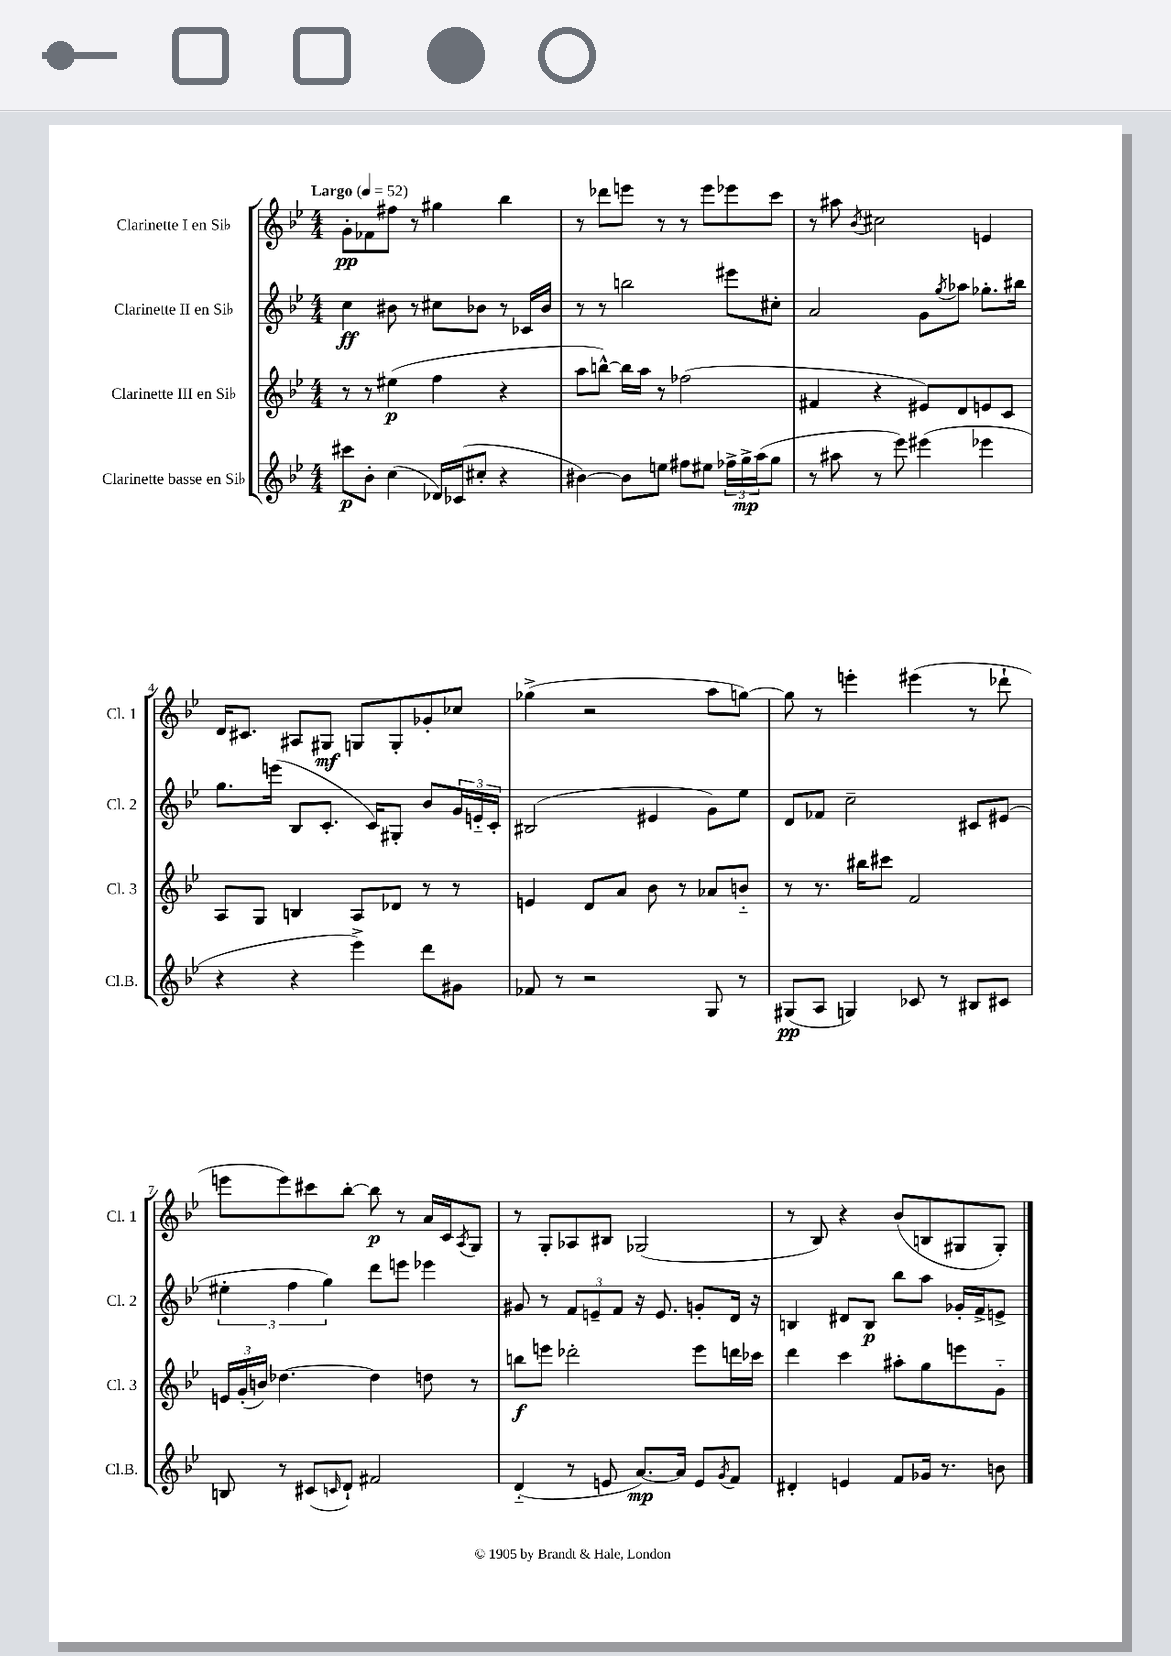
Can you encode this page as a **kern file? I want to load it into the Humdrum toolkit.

**kern	**kern	**kern	**kern
*staff4	*staff3	*staff2	*staff1
*clefG2	*clefG2	*clefG2	*clefG2
*k[b-e-]	*k[b-e-]	*k[b-e-]	*k[b-e-]
*M4/4	*M4/4	*M4/4	*M4/4
*MM52	*MM52	*MM52	*MM52
8ccc#	8r	4cc	8g'
8b-'	8r	.	8f-
(4cc	(4ee#	8b#	8ff#
.	.	8r	8r
16d-)	4ff	8cc#	4gg#
(16c-	.	.	.
8cc#'	.	8b-	.
4r	4r	8r	4bb-
.	.	16c-	.
.	.	16b-	.
=	=	=	=
[4b#)	8aa	8r	8r
.	[8bb^^)	8r	8ddd-
8b#]	16bb]	2bb	8eee
.	16aa	.	.
8ee	8r	.	8r
8ff#	(2ff-	.	8r
8ee#	.	.	8eee
24ff-^	.	8eee#	8eee-
24gg^	.	.	.
(24aa	.	.	.
8gg	.	8cc#'	8ccc
=	=	=	=
8r	4f#	2a	8r
8aa#	.	.	8aa#
.	.	.	8qb-
8r	4r	.	2cc#
8eee-)	.	.	.
(4eee#	8e#)	8g	.
.	.	8qgg	.
.	8d	8aa-	.
4eee-	8e	8.gg-'	4e
.	8c	.	.
.	.	16bb#	.
=	=	=	=
4r	8A	8.gg	16d
.	.	.	8.c#
.	8G	.	.
.	.	(16eee	.
4r	4B	8B-	8A#
.	.	8.c'	8G#
4eee-^)	8A	.	8G
.	.	16c)	.
.	8d-	8G#'	8G'
8ddd	8r	8b-	8g-'
8g#	8r	24g	8cc-
.	.	24e'~	.
.	.	24c'	.
=	=	=	=
8f-	4e	(2B#	(4gg-^
8r	.	.	.
2r	8d	.	2r
.	8a	.	.
.	8b-	4e#	.
.	8r	.	.
8G	8a-	8g)	8aa
8r	8b'~	8ee-	[8gg)
=	=	=	=
(8G#	8r	8d	8gg]
8A	8.r	8f-	8r
4G)	.	2cc~	4eee'
.	16bb#	.	.
.	8ccc#	.	.
8c-	2f	.	(4eee#
8r	.	.	.
8B#	.	8c#	8r
8c#	.	(8e#	8ddd-`
=	=	=	=
8B	24e	6ee#'	8eee
.	(24g'	.	.
.	24b)	.	.
8r	[4.dd-	.	8eee)
.	.	6ff	.
(8c#	.	.	8ccc#
.	.	6gg)	.
16qqc	.	.	.
8d`)	.	.	[8bb-'
2f#	4dd-]	8ddd	8bb-]
.	.	8eee	8r
.	8dd	4eee-	16a
.	.	.	16c
.	.	.	8qA
.	8r	.	8G
=	=	=	=
(4d'~	8bb	8g#	8r
.	8eee	8r	8G'
8r	2ddd-'	12f	8A-
.	.	12e~	.
8e	.	.	8B#
.	.	12f	.
[8.a)	.	16r	(2G-
.	.	8.e	.
16a]	.	.	.
8e	8eee	8g'	.
8qg	.	.	.
8f	16ddd	16d	.
.	16ccc-	16r	.
=	=	=	=
4d#'	4ddd	4B	8r
.	.	.	8B-)
4e	4ccc	8d#	4r
.	.	8B	.
8f	8aa#'	8bb-	(8b-
16g-	8gg	8aa	8B
8.r	.	.	.
.	8eee	16g-'	8G#
.	.	16f^	.
8b	8g'~	8e^	8G#')
==	==	==	==
*-	*-	*-	*-
